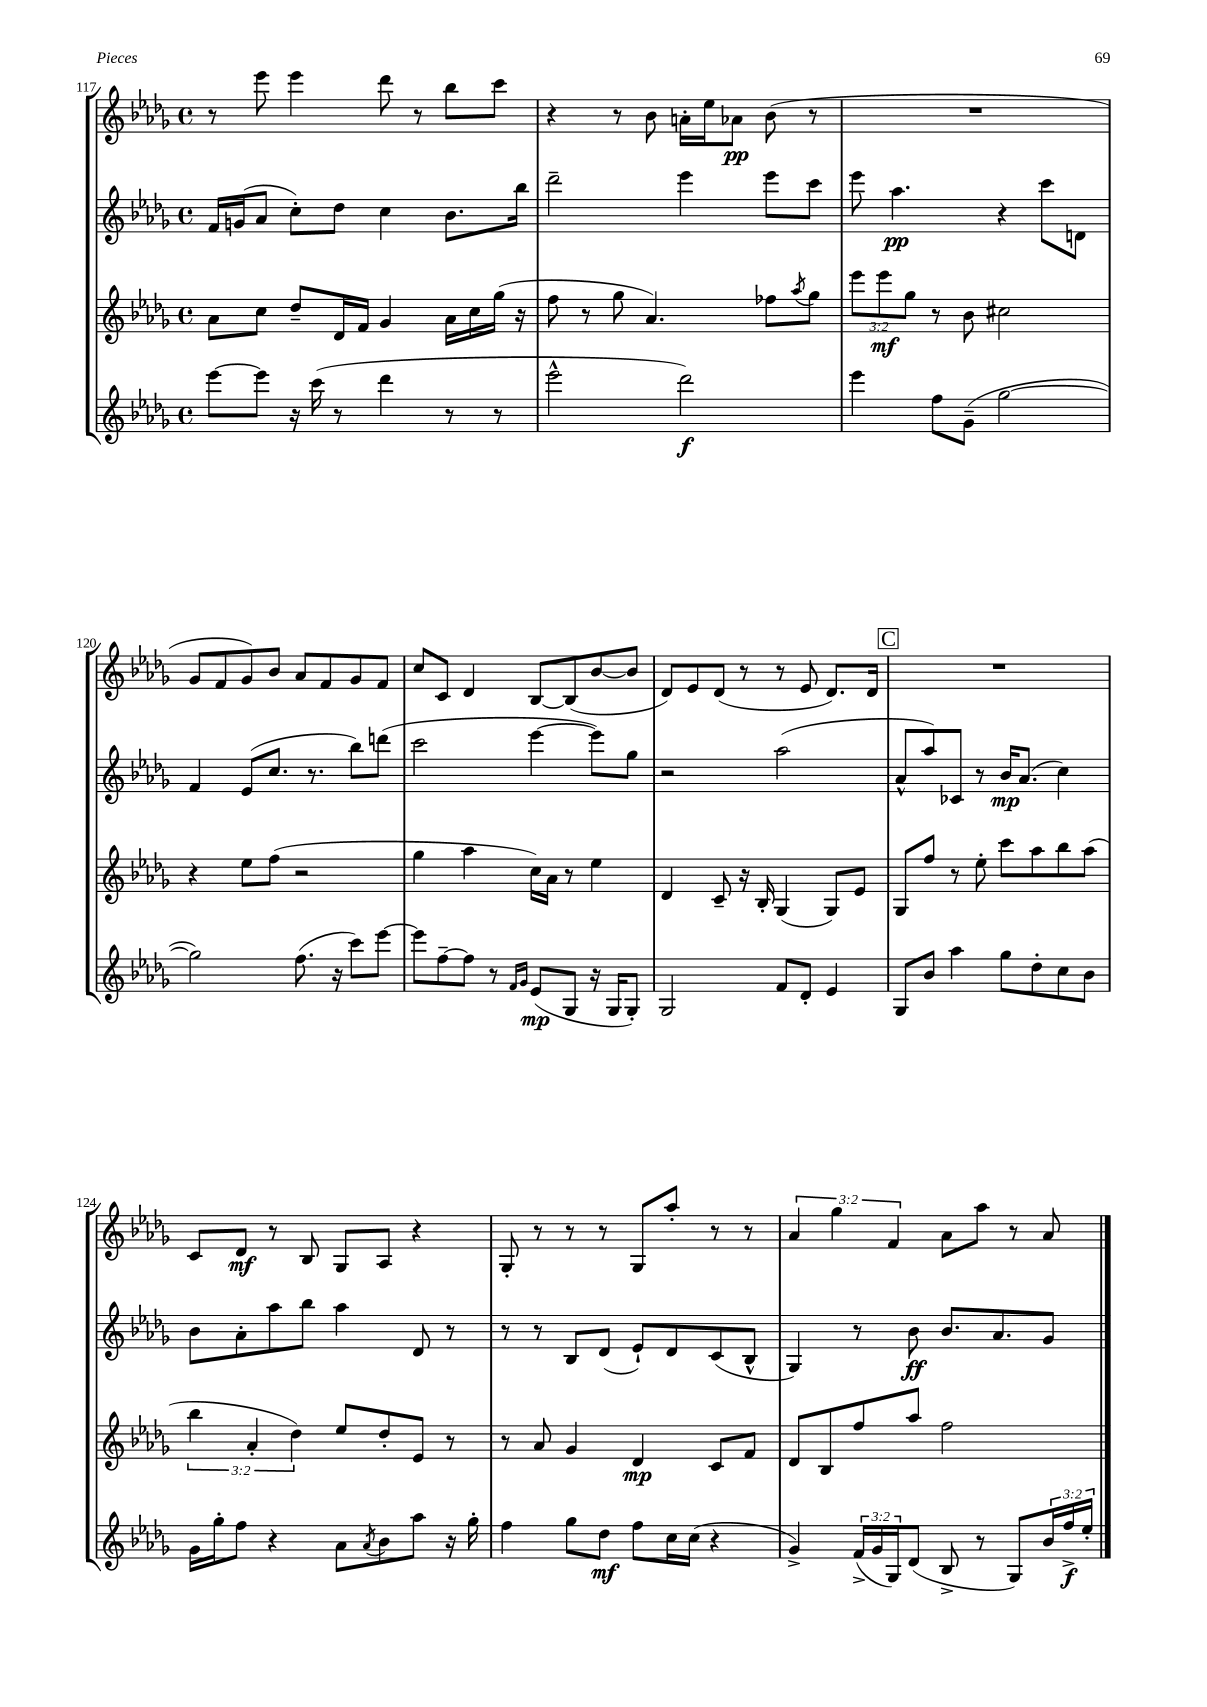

**kern	**dynam	**kern	**dynam	**kern	**dynam	**kern	**dynam
*part4	*part4	*part3	*part3	*part2	*part2	*part1	*part1
*staff4	*staff4	*staff3	*staff3	*staff2	*staff2	*staff1	*staff1
*clefG2	*	*clefG2	*	*clefG2	*	*clefG2	*
*k[b-e-a-d-g-]	*	*k[b-e-a-d-g-]	*	*k[b-e-a-d-g-]	*	*k[b-e-a-d-g-]	*
*M4/4	*	*M4/4	*	*M4/4	*	*M4/4	*
*met(c)	*	*met(c)	*	*met(c)	*	*met(c)	*
=117	=117	=117	=117	=117	=117	=117	=117
[8eee-\L	.	8a-\L	.	16f/LL	.	8r	.
.	.	.	.	(16gn/J	.	.	.
8eee-\J]	.	8cc\J	.	8a-/J	.	8eee-\	.
16r	.	8dd-~/L	.	8cc'\L)	.	4eee-\	.
(16ccc\	.	.	.	.	.	.	.
8r	.	16d-/L	.	8dd-\J	.	.	.
.	.	16f/JJ	.	.	.	.	.
4ddd-\	.	4g-/	.	4cc\	.	8ddd-\	.
.	.	.	.	.	.	8r	.
8r	.	16a-\LL	.	8.b-\L	.	8bb-\L	.
.	.	16cc\	.	.	.	.	.
8r	.	(16gg-\JJ	.	.	.	8ccc\J	.
.	.	16r	.	16bb-\Jk	.	.	.
=118	=118	=118	=118	=118	=118	=118	=118
2eee-^^\	.	8ff\	.	2ddd-~\	.	4r	.
.	.	8r	.	.	.	.	.
.	.	8gg-\	.	.	.	8r	.
.	.	4.a-/)	.	.	.	8b-\	.
2ddd-\)	f	.	.	4eee-\	.	16an'\LL	.
.	.	.	.	.	.	16ee-\J	.
.	.	.	.	.	.	8a-X\J	pp
.	.	8ff-X\L	.	8eee-\L	.	(8b-\	.
.	.	8qaa-/	.	.	.	.	.
.	.	8gg-\J	.	8ccc\J	.	8r	.
=119	=119	=119	=119	=119	=119	=119	=119
4eee-\	.	12eee-\L	.	8eee-\	.	1r	.
.	.	12eee-\	mf	.	.	.	.
.	.	.	.	4.aa-\	pp	.	.
.	.	12gg-\J	.	.	.	.	.
8ff\L	.	8r	.	.	.	.	.
(8g-~\J	.	8b-\	.	.	.	.	.
[2gg-\	.	2cc#X\	.	4r	.	.	.
.	.	.	.	8ccc\L	.	.	.
.	.	.	.	8dn\J	.	.	.
!!LO:LB:g=z
=120	=120	=120	=120	=120	=120	=120	=120
2gg-\])	.	4r	.	4f/	.	8g-/L	.
.	.	.	.	.	.	8f/	.
.	.	8ee-\L	.	(8e-/L	.	8g-/)	.
.	.	(8ff\J	.	8.cc/J	.	8b-/J	.
(8.ff\	.	2r	.	.	.	8a-/L	.
.	.	.	.	8.r	.	.	.
.	.	.	.	.	.	8f/	.
16r	.	.	.	.	.	.	.
8ccc\L)	.	.	.	8bb-\L)	.	8g-/	.
[8eee-\J	.	.	.	(8dddn\J	.	8f/J	.
=121	=121	=121	=121	=121	=121	=121	=121
8eee-\L]	.	4gg-\	.	2ccc\	.	8cc/L	.
[8ff~\	.	.	.	.	.	8c/J	.
8ff\J]	.	4aa-\	.	.	.	4d-/	.
8r	.	.	.	.	.	.	.
16qqf/LL	.	.	.	.	.	.	.
16qqg-/JJ	.	.	.	.	.	.	.
(8e-/L	mp	16cc\LL)	.	[4eee-\	.	[8B-/L	.
.	.	16a-\JJ	.	.	.	.	.
8G-/J	.	8r	.	.	.	(8B-/]	.
16r	.	4ee-\	.	8eee-\L])	.	[8b-/	.
16G-/KL	.	.	.	.	.	.	.
8G-'/J)	.	.	.	8gg-\J	.	8b-/J]	.
=122	=122	=122	=122	=122	=122	=122	=122
2G-/	.	4d-/	.	2r	.	8d-/L)	.
.	.	.	.	.	.	8e-/	.
.	.	8c~/	.	.	.	(8d-/J	.
.	.	16r	.	.	.	8r	.
.	.	16B-'/	.	.	.	.	.
8f/L	.	(4G-/	.	(2aa-\	.	8r	.
8d-'/J	.	.	.	.	.	8e-/	.
4e-/	.	8G-/L)	.	.	.	8.d-/L)	.
.	.	8e-/J	.	.	.	.	.
.	.	.	.	.	.	16d-/Jk	.
!!LO:REH:place=s1:t=C
=123	=123	=123	=123	=123	=123	=123	=123
8G-/L	.	8G-/L	.	8a-^^/L	.	1r	.
8b-/J	.	8ff/J	.	8aa-/)	.	.	.
4aa-\	.	8r	.	8c-X/J	.	.	.
.	.	8ee-'\	.	8r	.	.	.
8gg-\L	.	8ccc\L	.	16b-/KL	mp	.	.
.	.	.	.	(8.a-/J	.	.	.
8dd-'\	.	8aa-\	.	.	.	.	.
8cc\	.	8bb-\	.	4cc\)	.	.	.
8b-\J	.	(8aa-\J	.	.	.	.	.
!!LO:LB:g=z
=124	=124	=124	=124	=124	=124	=124	=124
16g-\LL	.	6bb-\	.	8b-\L	.	8c/L	.
16gg-'\J	.	.	.	.	.	.	.
8ff\J	.	.	.	8a-'\	.	8d-/J	mf
.	.	6a-'/	.	.	.	.	.
4r	.	.	.	8aa-\	.	8r	.
.	.	6dd-\)	.	.	.	.	.
.	.	.	.	8bb-\J	.	8B-/	.
8a-\L	.	8ee-/L	.	4aa-\	.	8G-/L	.
8qa-/	.	.	.	.	.	.	.
8b-\	.	8dd-'/	.	.	.	8A-/J	.
8aa-\J	.	8e-/J	.	8d-/	.	4r	.
16r	.	8r	.	8r	.	.	.
16gg-'\	.	.	.	.	.	.	.
=125	=125	=125	=125	=125	=125	=125	=125
4ff\	.	8r	.	8r	.	8G-'/	.
.	.	8a-/	.	8r	.	8r	.
8gg-\L	.	4g-/	.	8B-/L	.	8r	.
8dd-\J	mf	.	.	(8d-/J	.	8r	.
8ff\L	.	4d-/	mp	8e-`/L)	.	8G-/L	.
16cc\L	.	.	.	8d-/	.	8aa-'/J	.
(16cc\JJ	.	.	.	.	.	.	.
4r	.	8c/L	.	(8c/	.	8r	.
.	.	8f/J	.	8B-^^/J	.	8r	.
=126	=126	=126	=126	=126	=126	=126	=126
4g-^/)	.	8d-/L	.	4G-/)	.	6a-/	.
.	.	8B-/	.	.	.	.	.
.	.	.	.	.	.	6gg-\	.
(24f^/LL	.	8ff/	.	8r	.	.	.
24g-/	.	.	.	.	.	.	.
24G-/J)	.	.	.	.	.	6f/	.
(8d-/J	.	8aa-/J	.	8b-\	ff	.	.
8B-^/	.	2ff\	.	8.b-/L	.	8a-\L	.
8r	.	.	.	.	.	8aa-\J	.
.	.	.	.	8.a-/	.	.	.
8G-/L)	.	.	.	.	.	8r	.
24b-/L	.	.	.	8g-/J	.	8a-/	.
24ff^/	f	.	.	.	.	.	.
24ee-'/JJ	.	.	.	.	.	.	.
==	==	==	==	==	==	==	==
*-	*-	*-	*-	*-	*-	*-	*-
